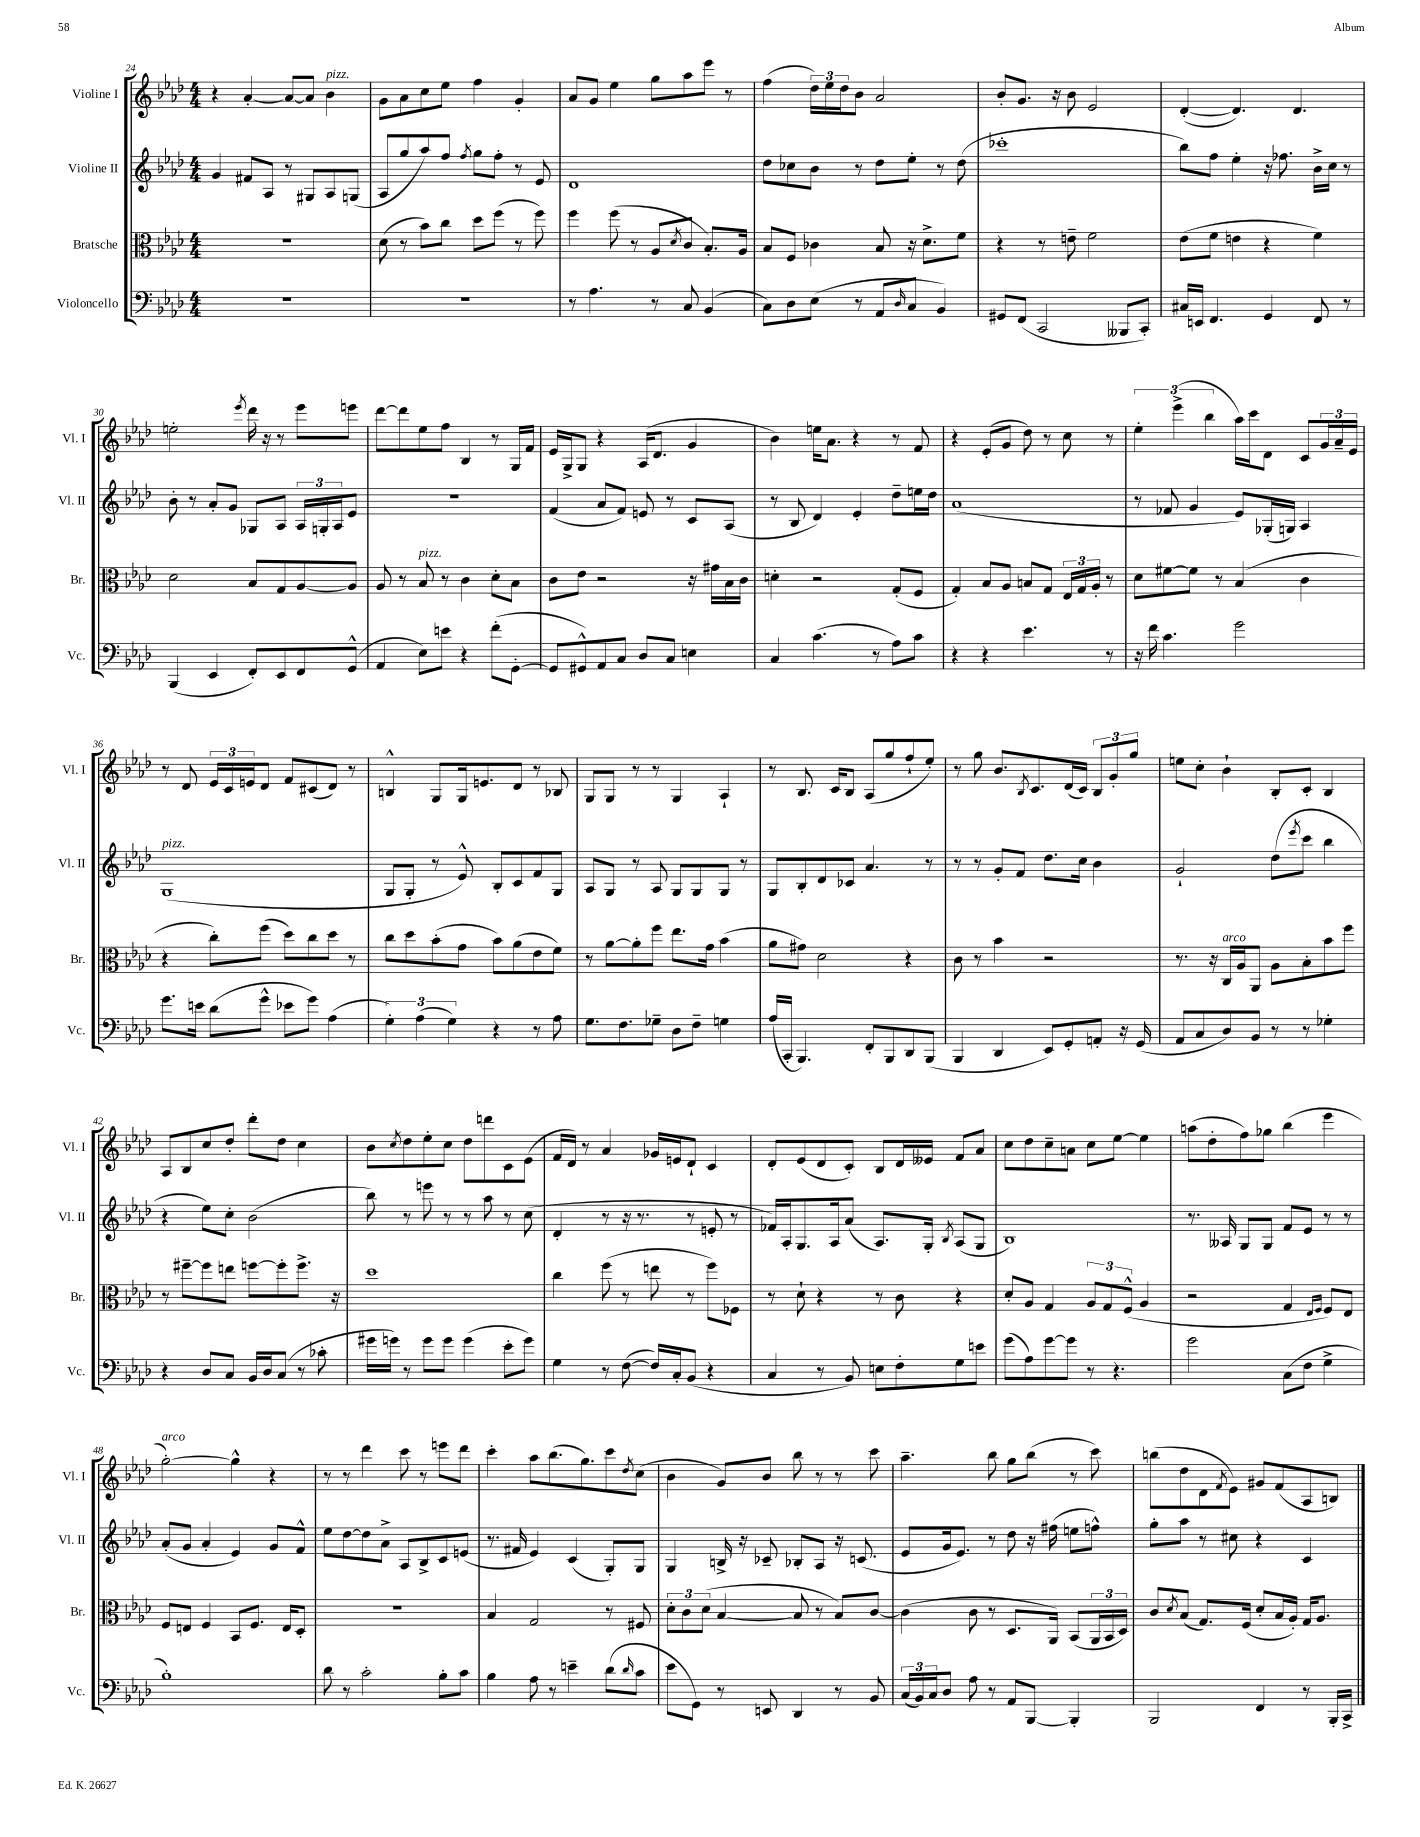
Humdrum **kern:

**kern	**kern	**kern	**kern
*part4	*part3	*part2	*part1
*staff4	*staff3	*staff2	*staff1
*I"Violoncello	*I"Bratsche	*I"Violine II	*I"Violine I
*I'Vc.	*I'Br.	*I'Vl. II	*I'Vl. I
*clefF4	*clefC3	*clefG2	*clefG2
*k[b-e-a-d-]	*k[b-e-a-d-]	*k[b-e-a-d-]	*k[b-e-a-d-]
*M4/4	*M4/4	*M4/4	*M4/4
=24	=24	=24	=24
1r	1r	4g/	4r
.	.	8f#X/L	[4a-'/
.	.	8A-/J	.
.	.	8r	8a-/L_
.	.	8G#X/L	8a-/J]
!	!	!	!LO:TX:a:i:t=pizz.
.	.	8A-/	4b-\
.	.	(8Gn/J	.
=25	=25	=25	=25
1r	(8d-\	8A-/L	8g\L
.	8r	8gg/	8a-\
.	8b-\L)	8aa-/)	8cc\
.	8cc\J	8ff/J	8ee-\J
.	.	8qff/	.
.	8dd-\L	8gg\L	4ff\
.	(8ff\J	8ff'\J	.
.	8r	8r	4g'/
.	8ff\)	8e-/	.
=26	=26	=26	=26
8r	4ff\	1d-	8a-/L
4.A-\	.	.	8g/J
.	(8ff\	.	4ee-\
.	8r	.	.
8r	8A-/L	.	8gg\L
.	8qd-/	.	.
8C/	8c/J	.	8aa-\
(4BB-/	8.B-'/L)	.	8eee-\J
.	.	.	8r
.	16A-/Jk	.	.
=27	=27	=27	=27
8C\L)	8B-/L	8dd-\L	(4ff\
8D-\	8F/J	8cc-X\	.
(8E-\J	4c-X\	8b-\J	24dd-\LL)
.	.	.	24ee-\
.	.	.	24dd-\J
8r	.	8r	8b-\J
8AA-/L	8B-/	8dd-\L	2a-/
16qqD-/	.	.	.
8C/J	16r	8ee-'\J	.
.	8.d-^\L	.	.
4BB-/)	.	8r	.
.	8f\J	(8dd-\	.
=28	=28	=28	=28
8GG#X/L	4r	1ccc-X'	8b-'/L
(8FF/J	.	.	8.g/J
2CC/	8r	.	.
.	.	.	16r
.	8en~\	.	8b-\
.	2f\	.	2e-/
8BBB--X/L	.	.	.
8CC'/J)	.	.	.
=29	=29	=29	=29
16C#X/LL	(8e-\L	8bb-\L)	([4d-'/
16EEn/JJ	.	.	.
4.FF/	8f\J	8ff\J	.
.	4en\	4ee-'\	4.d-/])
4GG/	4r	16r	.
.	.	8.ff-X\	.
.	.	.	4.d-/
8FF/	4f\)	16b-^\LL	.
.	.	16cc\JJ	.
8r	.	8r	.
!!LO:LB:g=z
=30	=30	=30	=30
(4BBB-/	2d-\	8b-'\	2een'\
.	.	8r	.
4EE-/	.	8a-'/L	.
.	.	8g/J	.
.	.	.	8qeee-/
8FF'/L)	8B-/L	8G-X/L	16ddd-\
.	.	.	16r
8EE-/	8G/	8A-/J	8r
8FF/	[8A-/	24A-/LL	8eee-\L
.	.	24Gn'/	.
.	.	24A-/J	.
(8GG^^/J	8A-/J]	8e-/J	8eeen\J
=31	=31	=31	=31
4AA-/	8A-/	1r	[8ddd-\L
.	8r	.	8ddd-\]
!	!LO:TX:a:i:t=pizz.	!	!
8E-\L)	8B-/	.	8ee-\
8en\J	8r	.	8ff\J
4r	4c\	.	4B-/
(8f'\L	8d-'\L	.	8r
[8GG'\J	8B-\J	.	16G/LL
.	.	.	16f/JJ
=32	=32	=32	=32
8GG/L]	8c\L	(4f/	16e-/LL
.	.	.	16G^/J
8GG#X^^/)	8e-\J	.	8G/J
8AA-/	2r	8a-/L	4r
8C/J	.	8f/J)	.
8D-/L	.	8en/	(16A-/KL
.	.	.	8.d-/J
8C/J	.	8r	.
4En\	16r	8c/L	4g/
.	16g#X\LL	.	.
.	16B-\	(8A-/J	.
.	16c\JJ	.	.
=33	=33	=33	=33
4C/	4dn'\	8r	4b-\)
.	.	8B-/	.
(4.c\	2r	4d-/)	16een\KL
.	.	.	8.a-\J
.	.	4e-'/	4r
8r	.	.	.
8A-\L)	(8G'/L	8dd-~\L	8r
8c\J	8F/J	16een\L	8f/
.	.	16dd-\JJ	.
=34	=34	=34	=34
4r	4G'/)	(1a-	4r
4r	8B-/L	.	(8e-'/L
.	8A-/J	.	8g/J
4.e-\	8Bn/L	.	8dd-\)
.	8G/J	.	8r
.	24E-/LL	.	8cc\
.	24G/	.	.
.	24A-'/JJ	.	.
8r	8r	.	8r
=35	=35	=35	=35
16r	8d-\L	8r	6ee-'\
16f\	.	.	.
4.c\	[8f#X\	8f-X/	.
.	.	.	(6eee-^\
.	8f#\J]	4g/	.
.	.	.	6bb-\
.	8r	.	.
2g\	(4B-/	8e-/L)	16aa-\LL)
.	.	.	16ccc\J
.	.	(16G-X'/L	8d-\J
.	.	16Gn/JJ)	.
.	4c\	4A-/	8c/L
.	.	.	24g/L
.	.	.	24a-~/
.	.	.	24e-/JJ
!!LO:LB:g=z
=36	=36	=36	=36
!	!	!LO:TX:a:i:t=pizz.	!
8.g\L	4r	(1G	8r
.	.	.	8d-/
16en\Jk	.	.	.
(8d-\L	8cc'\L)	.	24e-/LL
.	.	.	24c/
.	.	.	24en/J
8g^^\J	(8ff\J	.	8d-/J
8e-X\L	8dd-\L)	.	8f/L
8g\J)	8cc\	.	(8c#X/
(4A-\	8dd-\J	.	8d-/J)
.	8r	.	8r
=37	=37	=37	=37
6G'\)	8cc\L	8G/L	4Bn^^/
.	8dd-\	8G'/J	.
(6A-\	.	.	.
.	(8b-'\	8r	8G/L
6G\)	.	.	.
.	8g\J	8e-^^/)	16G/k
.	.	.	8.en/
4r	8b-\L)	8B-'/L	.
.	(8a-\	8c/	8d-/J
8r	8e-\	8f/	8r
8A-\	8f\J)	8G/J	8B-X/
=38	=38	=38	=38
8.G\L	8r	8A-/L	8G/L
.	[8a-\L	8G/J	8G/J
8.F\	.	.	.
.	8a-'\]	8r	8r
8G-X~\J	8ff\J	8A-/	8r
8D-\L	8.ee-\L	8G/L	4G/
8F~\J	.	8G/	.
.	16g\Jk	.	.
4Gn\	(4b-\	8G/J	4A-`/
.	.	8r	.
=39	=39	=39	=39
(16A-/LL	8a-\L	8G/L	8r
16CC'/JJ	.	.	.
4.BBB-/)	8g#X\J)	8B-'/	8.B-/
.	2d-\	8d-/	.
.	.	.	16c/KL
.	.	8c-X/J	8B-/J
8FF'/L	.	4.a-/	(8A-/L
8BBB-/	.	.	8gg/
8DD-/	4r	.	8ff`/
(8BBB-/J	.	8r	8ee-'/J)
=40	=40	=40	=40
4BBB-/	8c\	8r	8r
.	8r	8r	8gg\
4DD-/	4b-\	8g'/L	8.b-/L
.	.	8f/J	.
.	.	.	8qB-/
.	.	.	8.c/
8EE-/L)	2r	8.dd-\L	.
8GG'/	.	.	(16d-/L
.	.	16cc\Jk	16c/JJ)
8AAn'/J	.	4b-\	12B-/L
.	.	.	12g'/
16r	.	.	.
.	.	.	12gg/J
(16GG/	.	.	.
=41	=41	=41	=41
8AA-/L	8.r	2g`/	8een\L
8C/	.	.	8cc'\J
.	16r	.	.
!	!LO:TX:a:i:t=arco	!	!
8D-/)	16C/LL	.	4b-`\
.	16A-/J	.	.
8BB-/J	8AA-/J	.	.
8r	8A-\L	(8dd-\L	8B-'/L
.	.	8qeee-/	.
8r	8B-'\	8ccc\J	8c'/J
4G-X'\	8b-\	4bb-\	4B-/
.	8ff\J	.	.
!!LO:LB:g=z
=42	=42	=42	=42
4r	8r	4r	8A-/L
.	[8ff#X~\L	.	8B-/
8D-/L	8ff#\]	8ee-\L)	8cc/
8C/J	8een\J	8cc'\J	8dd-'/J
16BB-/LL	[8ffn\L	(2b-\	8ddd-'\L
16D-/J	.	.	.
(8C/J	8ff'\]	.	8dd-\J
8r	8.ff^\J	.	4cc\
8c-X'\	.	.	.
.	16r	.	.
=43	=43	=43	=43
16g#X\LL	1dd-	8bb-\)	8b-\L
16gn\JJ)	.	.	.
.	.	.	8qcc/
8r	.	8r	8dd-\
8g\L	.	8eeen\	8ee-'\
8g\J	.	8r	8cc\J
(4g\	.	8r	8dd-\L
.	.	8aa-\	8dddn\
8e-'\L	.	8r	8c\
8g\J)	.	(8cc\	(8e-\J
=44	=44	=44	=44
4G\	4cc\	4d-'/	16f/LL
.	.	.	16d-/JJ)
.	.	.	8r
8r	(8ff\	8r	4a-/
([8F\	8r	16r	.
.	.	8.r	.
16F/LL])	8een\	.	16g-X/LL
16C'/J	.	.	16en/J
(8BB-/J	8r	8r	8d-`/J
4r	8ff\L)	8en'/	4c/
.	8F-X\J	8r	.
=45	=45	=45	=45
4C/	8r	16f-X/LL)	8d-'/L
.	.	16A-'/J	.
.	8d-`\	8.G/	(8e-/
8r	4r	.	8d-/
.	.	16A-/k	.
8BB-/)	.	(8a-/J	8c'/J)
8En\L	8r	8.A-/L)	8B-/L
8F'\	8c\	.	16d-/L
.	.	16G'/Jk	16e--X/JJ
.	.	8qB-/	.
8G\	4r	(8A-/L	8f/L
8en\J	.	8G/J	8a-/J
=46	=46	=46	=46
(8g\L	8d-'/L	1B-)	8cc\L
8A-\)	8A-/J	.	8dd-\
[8g\	4G/	.	8cc~\
8g\J]	.	.	8an\J
8r	12A-/L	.	8cc\L
.	12G/	.	.
4.r	.	.	[8ee-\J
.	(12F^^/J	.	.
.	4A-/	.	4ee-\]
=47	=47	=47	=47
2g\	2r	8.r	(8aan\L
.	.	.	8dd-'\
.	.	16A--X/	.
.	.	8G/L	8ff\)
.	.	8G/J	8gg-X\J
(8C\L	4G/	8f/L	(4bb-\
8F\J	.	8e-/J	.
.	16qqE-/LL	.	.
.	16qqF/JJ	.	.
4G^\	8F/L)	8r	4eee-\
.	8E-/J	8r	.
!!LO:LB:g=z
=48	=48	=48	=48
!	!	!	!LO:TX:a:i:t=arco
1B-')	8F/L	(8a-'/L	[2gg'\)
.	8En/J	8g/J	.
.	4F/	4a-'/	.
.	8BB-/L	4e-/)	4gg^^\]
.	8.F/J	.	.
.	.	8g/L	4r
.	16E/KL	.	.
.	8D-'/J	8f^^/J	.
=49	=49	=49	=49
8d-\	1r	8ee-\L	8r
8r	.	[8dd-\	8r
2c'\	.	8dd-\]	4ddd-\
.	.	8a-^\J	.
.	.	8A-/L	8ccc\
.	.	8B-^/	8r
8B-'\L	.	8c/	8eeen\L
8c\J	.	(8en/J	8ddd-\J
=50	=50	=50	=50
4B-\	4B-/	8.r	4ccc'\
.	.	16f#X/	.
8A-\	2G/	4e-/)	8aa-\L
8r	.	.	(8.bb-\
4en~\	.	(4c/	.
.	.	.	8.gg\)
(8d-\L	8r	8G'/L)	8ccc\
16qqd-/	.	.	8qdd-/
8c\J	8F#X/	8G/J	(8cc\J
=51	=51	=51	=51
8e-\L	12d-'\L	4G/	4b-\
.	12c\	.	.
8GG\J)	.	.	.
.	(12d-\J	.	.
8r	[4B-/	16Bn^/	8g/L)
.	.	16r	.
8EEn/	.	8c-X~/	8b-/J
4DD-/	8B-/]	8B-X'/L	8bb-\
.	8r	8A-/J	8r
8r	8B-/L)	16r	8r
.	.	(8.cn/	.
8BB-/	[8c/J	.	8ccc\
=52	=52	=52	=52
(24C/LL	(4c\]	8e-/L	4.aa-~\
24BB-/)	.	.	.
24C/J	.	.	.
8D-/J	.	16g/k	.
.	.	8.e-/J)	.
8A-\	8c\	.	.
8r	8r	8r	8bb-\
8AA-/L	8.D-/L	8dd-\	8gg\L
[8BBB-/J	.	16r	(8bb-\J
.	16AA-/Jk)	(16ff#X\	.
4BBB-'/]	(8BB-/L	8een\L	8r
.	24AA-/L	8ffn^^\J)	8ccc\)
.	24BB-/	.	.
.	24D-/JJ)	.	.
=53	=53	=53	=53
2BBB-/	8c/L	8gg'\L	(8bbn\L
.	8qd-/	.	.
.	(8B-/J	8aa-\J	8dd-\
.	8.G/L)	8r	8d-\
.	.	.	8qf/
.	.	8cc#X\	8e-\J)
.	(16F/Jk	.	.
4FF/	8d-'/L	4r	8g#X/L
.	16B-/L	.	(8f/
.	16A-'/JJ)	.	.
8r	16G/KL	4c/	8A-/
.	8.A-/J	.	.
16BBB-'/LL	.	.	8Bn/J)
16CC^/JJ	.	.	.
==	==	==	==
*-	*-	*-	*-
